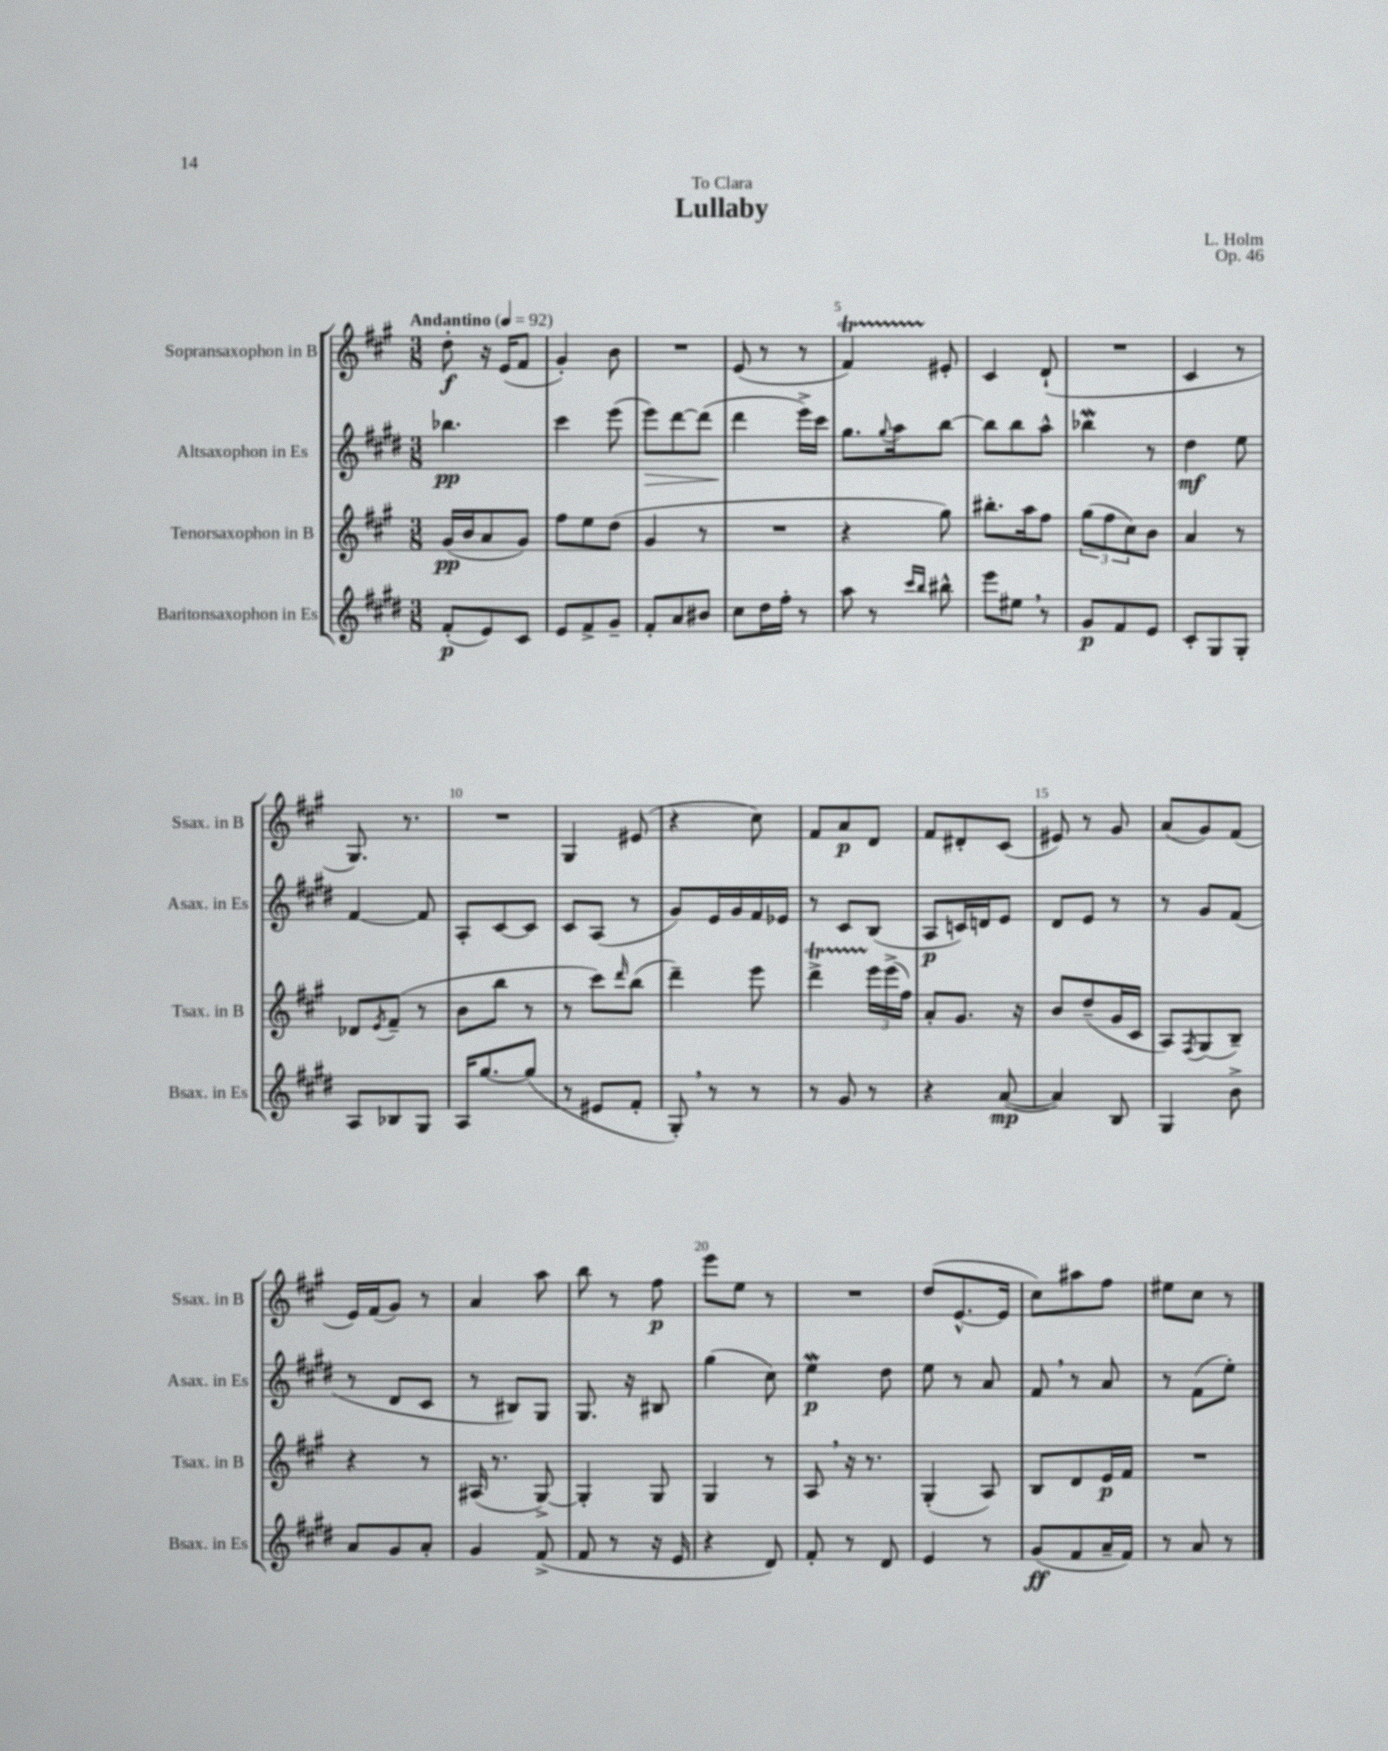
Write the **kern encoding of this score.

**kern	**dynam	**kern	**dynam	**kern	**dynam	**kern	**dynam
*part4	*part4	*part3	*part3	*part2	*part2	*part1	*part1
*staff4	*staff4	*staff3	*staff3	*staff2	*staff2	*staff1	*staff1
*I"Baritonsaxophon in Es	*	*I"Tenorsaxophon in B	*	*I"Altsaxophon in Es	*	*I"Sopransaxophon in B	*
*I'Bsax. in Es	*	*I'Tsax. in B	*	*I'Asax. in Es	*	*I'Ssax. in B	*
*clefG2	*	*clefG2	*	*clefG2	*	*clefG2	*
*k[f#c#g#d#]	*	*k[f#c#g#]	*	*k[f#c#g#d#]	*	*k[f#c#g#]	*
*M3/8	*	*M3/8	*	*M3/8	*	*M3/8	*
*MM92	*	*MM92	*	*MM92	*	*MM92	*
=1	=1	=1	=1	=1	=1	=1	=1
!	!	!	!	!	!	!LO:TX:a:B:t=Andantino	!
(8f#'/L	p	(16g#/LL	pp	4.bb-X\	pp	8dd'\	f
.	.	16b/J	.	.	.	.	.
8e/)	.	8a/	.	.	.	16r	.
.	.	.	.	.	.	(16e/KL	.
8c#/J	.	8g#/J)	.	.	.	8f#/J	.
=2	=2	=2	=2	=2	=2	=2	=2
8e/L	.	8ff#\L	.	4ccc#\	.	4g#'/)	.
8f#^/	.	8ee\	.	.	.	.	.
8g#~/J	.	(8dd\J	.	(8eee\	.	8b\	.
=3	=3	=3	=3	=3	=3	=3	=3
!	!	!	!	!	!LO:HP:b	!	!
8f#'/L	.	4g#/	.	8eee\L)	>	4.r	.
8a/	.	.	.	[8ddd#\	.	.	.
8b#X/J	.	8r	.	(8ddd#\J]	.	.	.
=4	=4	=4	=4	=4	=4	=4	=4
8cc#\L	.	4.r	.	4ddd#\	.	(8e/	.
16dd#\L	.	.	.	.	.	8r	.
16ff#'\JJ	.	.	.	.	.	.	.
8r	.	.	.	16eee^\LL)	]	8r	.
.	.	.	.	16ccc#\JJ	.	.	.
=5	=5	=5	=5	=5	=5	=5	=5
8aa\	.	4r	.	8.gg#\L	.	4f#T/)	.
8r	.	.	.	.	.	.	.
.	.	.	.	8qqgg#/	.	.	.
.	.	.	.	16aa\k	.	.	.
16qqccc#/LL	.	.	.	.	.	.	.
16qqbb/JJ	.	.	.	.	.	.	.
8bb#X^^\	.	8gg#\)	.	[8bb\J	.	8e#X'/	.
=6	=6	=6	=6	=6	=6	=6	=6
8eee\L	.	8.bb#X'\L	.	8bb\L]	.	4c#/	.
8ee#X,\J	.	.	.	8bb\	.	.	.
.	.	16aa\k	.	.	.	.	.
8r	.	8ff#\J	.	8aa^^\J	.	(8d`/	.
=7	=7	=7	=7	=7	=7	=7	=7
8g#/L	p	(12gg#\L	.	4bb-Xw\	.	4.r	.
.	.	12ff#\	.	.	.	.	.
8f#/	.	.	.	.	.	.	.
.	.	12cc#\)	.	.	.	.	.
8e/J	.	8b\J	.	8r	.	.	.
=8	=8	=8	=8	=8	=8	=8	=8
8c#'/L	.	4a/	.	4dd#\	mf	4c#/	.
8G#/	.	.	.	.	.	.	.
8G#'/J	.	8r	.	8ee\	.	8r	.
!!LO:LB:g=z
=9	=9	=9	=9	=9	=9	=9	=9
8A/L	.	8d-X/L	.	[4f#/	.	8.G#/)	.
.	.	8qe/	.	.	.	.	.
8B-X/	.	(8f#~/J	.	.	.	.	.
.	.	.	.	.	.	8.r	.
8G#/J	.	8r	.	8f#/]	.	.	.
=10	=10	=10	=10	=10	=10	=10	=10
16A/KL	.	8b\L	.	8A'/L	.	4.r	.
[8.gg#/	.	.	.	.	.	.	.
.	.	8bb\J	.	[8c#/	.	.	.
(8gg#/J]	.	8r	.	8c#/J]	.	.	.
=11	=11	=11	=11	=11	=11	=11	=11
8r	.	8r	.	8c#/L	.	4G#/	.
8e#X/L	.	8ccc#\L)	.	(8A/J	.	.	.
.	.	16qqddd/	.	.	.	.	.
8f#'/J	.	(8bb\J	.	8r	.	(8e#X/	.
=12	=12	=12	=12	=12	=12	=12	=12
8G#',/)	.	4ddd~\)	.	8g#/L)	.	4r	.
8r	.	.	.	16e/L	.	.	.
.	.	.	.	16g#/	.	.	.
8r	.	8eee\	.	16f#/	.	8cc#\)	.
.	.	.	.	16e-X/JJ	.	.	.
=13	=13	=13	=13	=13	=13	=13	=13
8r	.	4dddT^\	.	8r	.	8f#/L	.
8g#/	.	.	.	8c#/L	.	8a/	p
8r	.	24eee\LL	.	(8B/J	.	8d/J	.
.	.	(24eee^\	.	.	.	.	.
.	.	24ff#\JJ)	.	.	.	.	.
=14	=14	=14	=14	=14	=14	=14	=14
4r	.	8a'/L	.	8A/L	p	8f#/L	.
.	.	8.g#/J	.	16cn/L)	.	8d#X'/	.
.	.	.	.	16dn/J	.	.	.
([8a/	mp	.	.	8e/J	.	(8c#/J	.
.	.	16r	.	.	.	.	.
=15	=15	=15	=15	=15	=15	=15	=15
4a/])	.	8b/L	.	8d#/L	.	8e#X/)	.
.	.	(8dd~/	.	8e/J	.	8r	.
8B/	.	16g#/L	.	8r	.	8g#/	.
.	.	16c#/JJ	.	.	.	.	.
=16	=16	=16	=16	=16	=16	=16	=16
4G#/	.	8A/L)	.	8r	.	(8a/L	.
.	.	8qF#/	.	.	.	.	.
.	.	(8G#/	.	8g#/L	.	8g#/)	.
8b^\	.	8B~/J)	.	(8f#/J	.	(8f#/J	.
!!LO:LB:g=z
=17	=17	=17	=17	=17	=17	=17	=17
8a/L	.	4r	.	8r	.	16e/LL)	.
.	.	.	.	.	.	(16f#/J	.
8g#/	.	.	.	8d#/L	.	8g#/J)	.
8a'/J	.	8r	.	8c#/J	.	8r	.
=18	=18	=18	=18	=18	=18	=18	=18
4g#/	.	(16A#X/	.	8r	.	4a/	.
.	.	8.r	.	.	.	.	.
.	.	.	.	8B#X/L)	.	.	.
(8f#^/	.	[8G#^/)	.	8G#/J	.	8aa\	.
=19	=19	=19	=19	=19	=19	=19	=19
8f#/	.	4G#'/]	.	8.G#/	.	8bb\	.
8r	.	.	.	.	.	8r	.
.	.	.	.	16r	.	.	.
16r	.	8G#/	.	8B#X/	.	8ff#\	p
16e/	.	.	.	.	.	.	.
=20	=20	=20	=20	=20	=20	=20	=20
4r	.	4G#/	.	(4gg#\	.	8eee\L	.
.	.	.	.	.	.	8ee\J	.
8d#/)	.	8r	.	8cc#\)	.	8r	.
=21	=21	=21	=21	=21	=21	=21	=21
8f#'/	.	8A,/	.	4eew\	p	4.r	.
8r	.	16r	.	.	.	.	.
.	.	8.r	.	.	.	.	.
8d#/	.	.	.	8dd#\	.	.	.
=22	=22	=22	=22	=22	=22	=22	=22
4e/	.	(4G#'/	.	8ee\	.	(8dd/L	.
.	.	.	.	8r	.	[8.e^^/	.
8r	.	8A/)	.	8a/	.	.	.
.	.	.	.	.	.	16e/Jk]	.
=23	=23	=23	=23	=23	=23	=23	=23
(8g#/L	ff	8B/L	.	8f#,/	.	8cc#\L)	.
8f#/	.	8d/	.	8r	.	8aa#X\	.
16a~/L	.	16e/L	p	8a/	.	8ff#\J	.
16f#/JJ)	.	16f#/JJ	.	.	.	.	.
=24	=24	=24	=24	=24	=24	=24	=24
8r	.	4.r	.	8r	.	8ee#X\L	.
8a/	.	.	.	(8f#\L	.	8cc#\J	.
8r	.	.	.	8ee'\J)	.	8r	.
==	==	==	==	==	==	==	==
*-	*-	*-	*-	*-	*-	*-	*-
